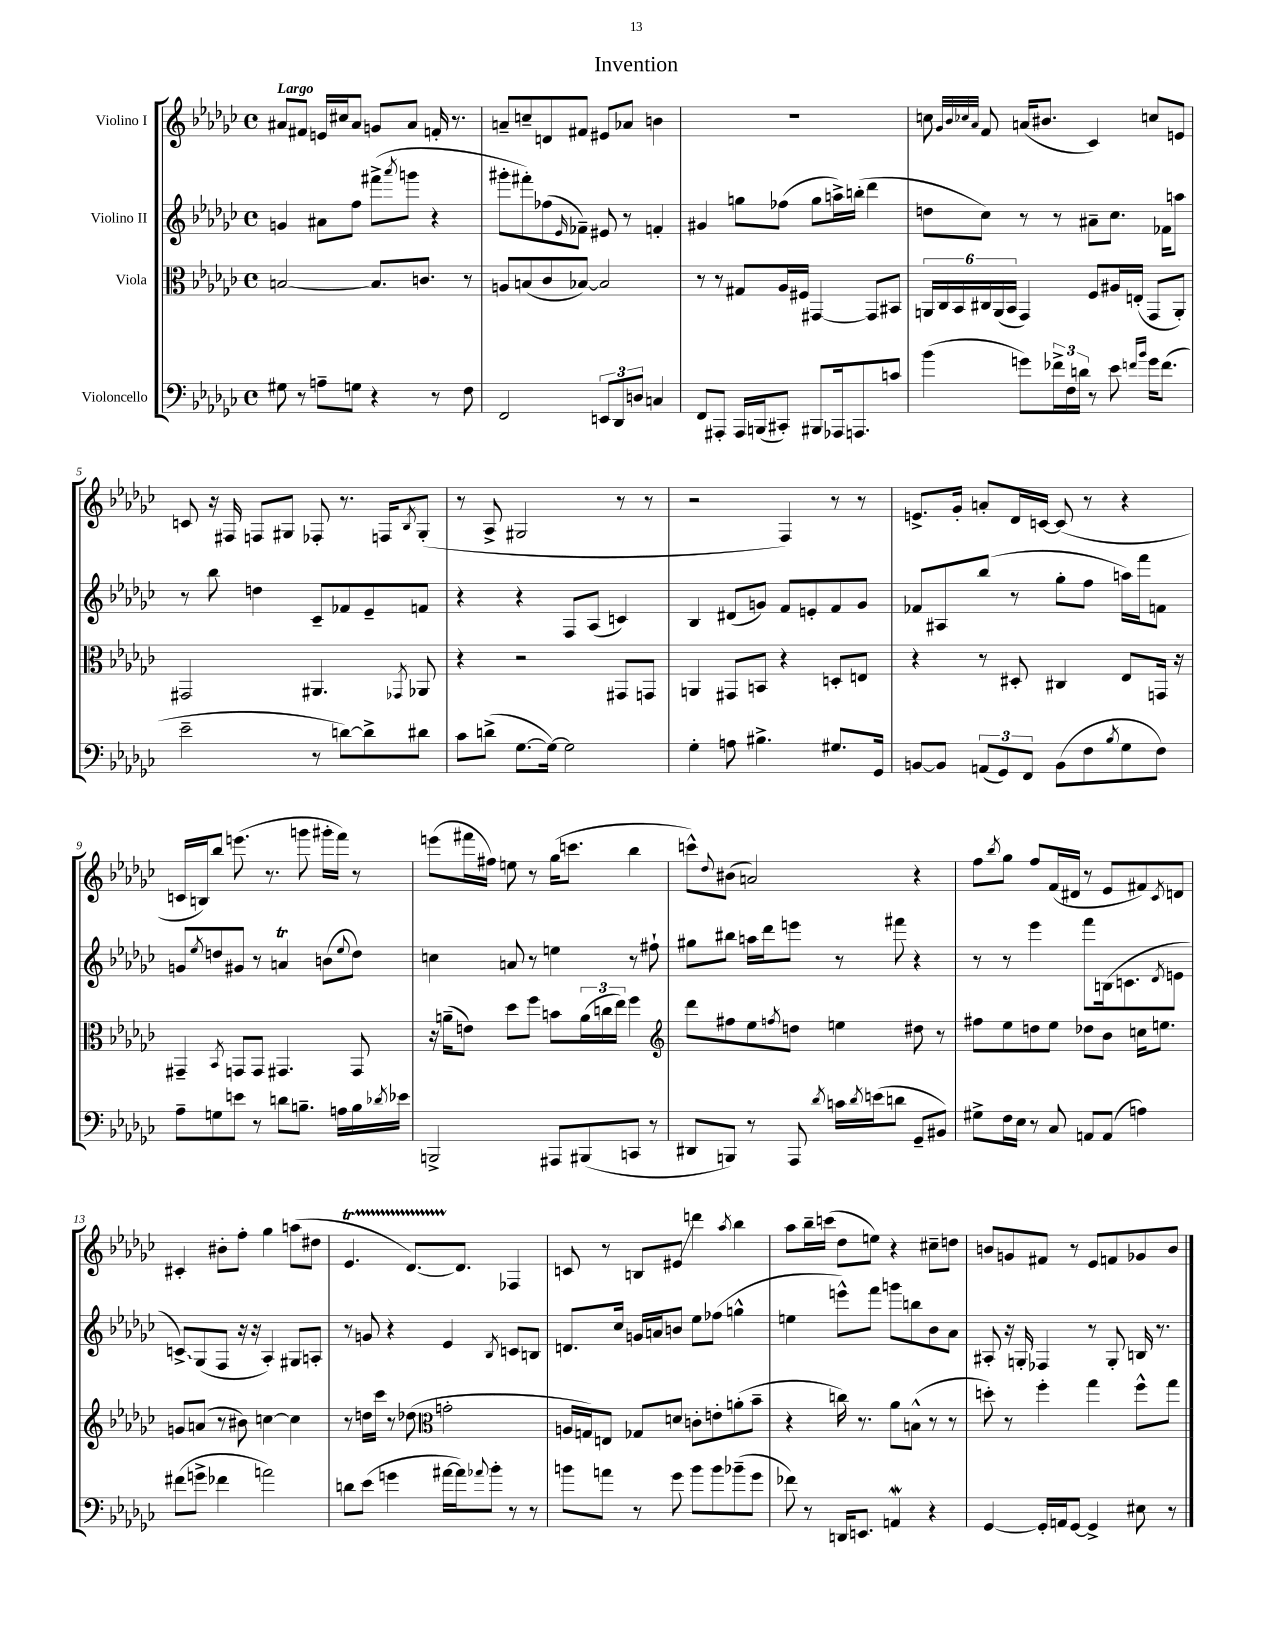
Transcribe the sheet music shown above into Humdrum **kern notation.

**kern	**kern	**kern	**kern
*staff4	*staff3	*staff2	*staff1
*clefF4	*clefC3	*clefG2	*clefG2
*k[b-e-a-d-g-c-]	*k[b-e-a-d-g-c-]	*k[b-e-a-d-g-c-]	*k[b-e-a-d-g-c-]
*M4/4	*M4/4	*M4/4	*M4/4
*met(c)	*met(c)	*met(c)	*met(c)
8G#	[2B	4g	8a#
8r	.	.	8f#
8A~	.	8a#	16e
.	.	.	16cc#
8G	.	8ff	8a#
4r	8.B]	(8fff#^	8g
.	.	8qaaa-	.
.	.	8ggg	8a#
.	8.c	.	.
8r	.	4r	16f'
.	.	.	8.r
8F	8r	.	.
=	=	=	=
2FF	8A	8ggg#'	8a~
.	(8B	8fff#')	8cc~
.	8c-	(8ff-	8d
.	.	16qqe-	.
.	[8B-)	8f-~)	8f#
12EE	2B-]	8e#	8e#
12DD-	.	.	.
.	.	8r	8a-
12D	.	.	.
4C	.	4f'	4b
=	=	=	=
8FF	8r	4g#	1r
8AAA#'	8r	.	.
16AAA#	8G#	8gg	.
(16BBB	.	.	.
8CC#')	16A-	(8ff-	.
.	16F#	.	.
8BBB#	[4GG#	8gg	.
16AAA-	.	16aa^)	.
8.AAA	.	(16bb'	.
.	8GG#]	4ddd-	.
8c	8BB#	.	.
=	=	=	=
(4b-	24AA	8dd	8cc
.	24C-	.	.
.	24BB-	.	.
.	.	.	32qqg-
.	.	.	32qqb-
.	.	.	32qqcc-
.	.	.	32qqa-
.	24C#	8cc-)	8f
.	(24AA	.	.
.	24BB-	.	.
8g)	4GG-)	8r	(16a
.	.	.	8.b#
24f-^	.	8r	.
24F	.	.	.
24d	.	.	.
8r	8F	8a#~	4c-)
8e-	16A#	8.cc-	.
.	(16E'	.	.
16qqf	.	.	.
16qqb-	.	.	.
16g	8GG-	.	8cc
(8.f	.	16f-	.
.	8AA')	8aa	8e
=	=	=	=
2e-~	2GG#	8r	8c
.	.	8bb-	16r
.	.	.	16F#
.	.	4dd	8F
.	.	.	8G#
8r	4.AA#	8c-~	8F-'
[8d)	.	8f-	8.r
8d^]	.	8e-~	.
.	.	.	16F
.	8qGG-	.	8qB-
8d#	8AA-	8f	(8G#'
=	=	=	=
8c-	4r	4r	8r
(8d^	.	.	8A-^
[8.G-	2r	4r	2G#
16G-_)	.	.	.
2G-]	.	8F	.
.	.	(8A-	.
.	8GG#	4c)	8r
.	8GG	.	8r
=	=	=	=
4G-'	4AA	4B-	2r
8A	8GG#	(8d#	.
4.B#^	8BB	8g)	.
.	4r	8f	4F)
.	.	8e'	.
8.G#	8D'	8f	8r
.	8E	8g	8r
16GG-	.	.	.
=	=	=	=
[8BB	4r	8f-	8.e^
8BB]	.	8A#	.
.	.	.	16g-'
(12AA	8r	(8bb-	8a'
12GG-)	.	.	.
.	8D#'	8r	16d-
12FF	.	.	.
.	.	.	[16c
(8BB	4C#	8gg-'	(8c]
8F	.	8ff	8r
8qB-	.	.	.
8G-	8E-	16aa)	4r
.	.	16fff	.
8F)	16GG	8f	.
.	16r	.	.
=	=	=	=
8A-~	4GG#~	8g	16c
.	.	.	16B)
.	.	8qee-	.
8G	.	8dd	8bb-
.	8qBB-	.	.
8e	8GG	8g#	(8.eee
8r	8GG	8r	.
.	.	.	8.r
8d	4.GG#	4a	.
8.B~	.	.	8ggg
.	.	(8b	16ggg#'
16A	.	.	16fff)
.	.	8qqee-	.
16B	8GG#	8dd)	8r
8qd-	.	.	.
16e-	.	.	.
=	=	=	=
2BBB^	16r	4cc	(8eee
.	(16a~	.	.
.	8e)	.	16fff#
.	.	.	16ff#)
.	8dd-	8a	8ee
.	8ff	8r	8r
8AAA#	8b	4ee	(16gg-
.	.	.	8.ccc
(8BBB#	(24a	.	.
.	24cc	.	.
.	24ee-)	.	.
8CC	4ff	8r	4bb-
8r	.	8ff#`	.
=	=	=	=
*	*clefG2	*	*
8DD#	8ddd-	8gg#	8ccc^^)
.	.	.	8qqdd-
8BBB)	8ff#	8bb#	(8b#
8r	8ee-	16aa	2a)
.	.	16ddd-	.
.	8qff	.	.
8AAA-	8dd	8eee	.
8qd-	.	.	.
16c	4ee	8r	.
8qd-	.	.	.
(16e	.	.	.
8d	.	8fff#	.
8GG-~	8dd#	4r	4r
8BB#)	8r	.	.
=	=	=	=
8G#^	8ff#	8r	8ff
.	.	.	8qbb-
16F	8ee-	8r	8gg-
16E-	.	.	.
8r	8dd	4eee-	8ff
8C-	8ee-	.	(16f
.	.	.	16d#
8AA	8dd-	8fff	8r
(8AA	8b-	(16B	8e-
.	.	8.c	.
4A)	16cc	.	8f#)
.	8.ee	.	.
.	.	8qd-	8qc-
.	.	8e	8d
=	=	=	=
(8f#	8g	8c^)	4c#'
8g^	(8a	(8G-	.
4f-	8r	8F	8b#'
.	8b#)	16r	8ff'
.	.	16r	.
2a)	[4cc	4A-')	4gg-
.	4cc]	8G#	(8aa
.	.	8A'	8dd#
=	=	=	=
8d	8r	8r	4.e-
(8e-	16dd	8g	.
.	16ccc-	.	.
4g	8r	4r	.
.	(8dd-	.	[8.d-)
*	*clefC3	*	*
[16a#	2g'	4e-	.
16a#])	.	.	8.d-]
8qqa-	.	.	.
8b-'	.	.	.
.	.	8qB-	.
8r	.	8c	4F-
8r	.	8B	.
=	=	=	=
8b	16A	8.d	8c
.	16G)	.	.
8a	8E	.	8r
.	.	16cc-	.
8r	8G-	16g	8B
.	.	16a	.
8g-	8d	8b	8e#
8b	8c'	8ee-	4ddd
8b	8e'	(8ff-	.
.	.	.	8qaa-
(8b-~	(8a'	4gg^^	4bb-
8g-	8b-~	.	.
=	=	=	=
8f-)	4r	4ee	8aa-
8r	.	.	16bb-~
.	.	.	(16ccc
16DD	16cc)	8eee^^)	8dd-
8.EE	8.r	.	.
.	.	8fff	8ee)
4AA	8a-	8ggg	4r
.	(8B^^	8bb	.
4r	8r	8b-	8cc#~
.	8r	8a-	8dd
=	=	=	=
[4GG-	8dd')	8A#'	8b
.	8r	16r	8g
.	.	16G'	.
16GG-']	4ff'	4F-	8f#
16AA	.	.	.
[8GG-	.	.	8r
4GG-^]	4gg-	8r	8e-
.	.	8G'	8f
8E#	8ff^^	16B	8g-
.	.	8.r	.
8r	8gg-	.	8b
==	==	==	==
*-	*-	*-	*-
